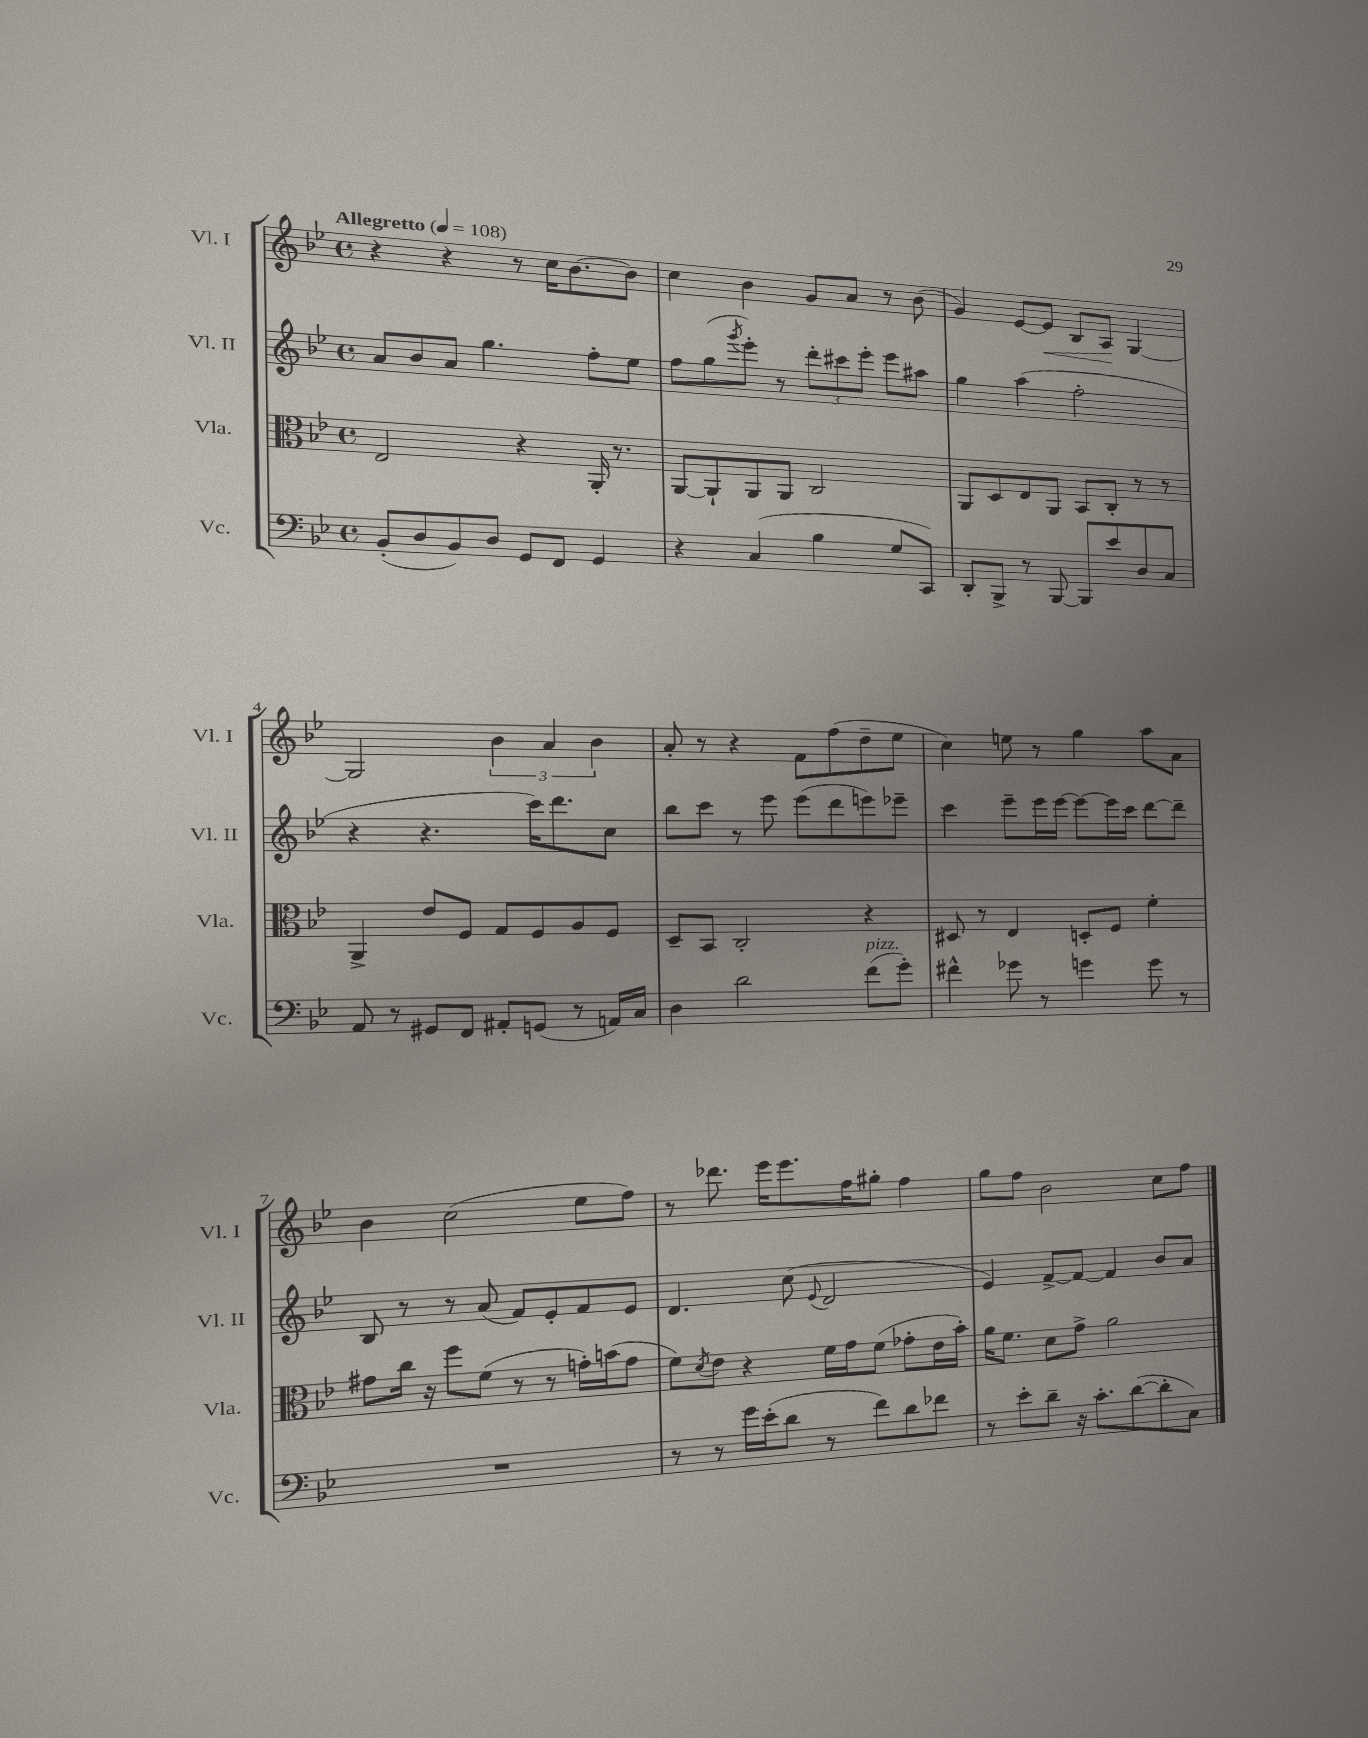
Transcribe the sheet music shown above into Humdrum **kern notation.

**kern	**kern	**kern	**kern	**dynam
*part4	*part3	*part2	*part1	*part1
*staff4	*staff3	*staff2	*staff1	*staff1
*I"Vc.	*I"Vla.	*I"Vl. II	*I"Vl. I	*
*I'Vc.	*I'Vla.	*I'Vl. II	*I'Vl. I	*
*clefF4	*clefC3	*clefG2	*clefG2	*
*k[b-e-]	*k[b-e-]	*k[b-e-]	*k[b-e-]	*
*M4/4	*M4/4	*M4/4	*M4/4	*
*met(c)	*met(c)	*met(c)	*met(c)	*
*MM108	*MM108	*MM108	*MM108	*
=1	=1	=1	=1	=1
!	!	!	!LO:TX:a:B:t=Allegretto	!
(8BB-'/L	2E-/	8a/L	4r	.
8D/	.	8b-/	.	.
8BB-/)	.	8a/J	4r	.
8D/J	.	4.gg\	.	.
8GG/L	4r	.	8r	.
8FF/J	.	.	16cc\KL	.
.	.	.	[8.b-\	.
4GG/	16AA'/	8ff'\L	.	.
.	8.r	.	.	.
.	.	8ee-\J	8b-\J]	.
=2	=2	=2	=2	=2
4r	[8AA/L	8ff\L	4cc\	.
.	8AA`/]	(8gg\	.	.
.	.	8qggg/	.	.
(4C/	8AA/	8eee-'\J)	4b-\	.
.	8AA/J	8r	.	.
4B-\	2C/	12ddd'\L	8g/L	.
.	.	12ccc#X\	.	.
.	.	.	8a/J	.
.	.	12eee-'\J	.	.
8G/L	.	8eee-\L	8r	.
8CC/J)	.	8aa#X\J	(8b-\	.
=3	=3	=3	=3	=3
8DD'/L	8AA/L	4gg\	4g/)	.
8BBB-^/J	8D/	.	.	.
8r	8E-/	(4aa\	[8e-/L	.
!	!	!	!	!LO:HP:b
[8BBB-/	8AA/J	.	8e-/J]	<
8BBB-/L]	8BB-/L	2ff'\	8B-/L	.
8e-/	8C'/J	.	8A/J	.
8D/	8r	.	[4G/	[
8C/J	8r	.	.	.
!!LO:LB:g=z
=4	=4	=4	=4	=4
8AA/	4AA^/	4r	2G/]	.
8r	.	.	.	.
8GG#X/L	8e-/L	4.r	.	.
8FF/J	8F/J	.	.	.
8AA#X'/L	8G/L	.	6b-\	.
(8GGn/J	8F/	16ccc\KL)	.	.
.	.	.	6a/	.
.	.	8.ddd\	.	.
8r	8A/	.	.	.
.	.	.	6b-\	.
16AAn/LL)	8F/J	8cc\J	.	.
16C/JJ	.	.	.	.
=5	=5	=5	=5	=5
4D\	8D~/L	8bb-\L	8a'/	.
.	8BB-/J	8ccc\J	8r	.
2d\	2C'/	8r	4r	.
.	.	8eee-\	.	.
.	.	(8eee-\L	8f\L	.
.	.	8ddd\	(8ff\	.
!LO:TX:a:i:t=pizz.	!	!	!	!
(8f\L	4r	8eeen\)	8dd~\	.
8g'\J)	.	8eee-X~\J	8ee-\J	.
=6	=6	=6	=6	=6
4f#X^^\	8D#X/	4ccc\	4cc\)	.
.	8r	.	.	.
8g-X\	4E-/	8eee-~\L	8een\	.
8r	.	16eee-\L	8r	.
.	.	[16eee-\JJ	.	.
4gn\	8Dn'/L	8eee-\L_	4gg\	.
.	8F/J	16eee-\L]	.	.
.	.	16ccc\JJ	.	.
8g\	4f'\	[8ddd\L	8aa\L	.
8r	.	8ddd~\J]	8a\J	.
!!LO:LB:g=z
=7	=7	=7	=7	=7
1r	8g#X\L	8B-/	4b-\	.
.	16cc\Jk	8r	.	.
.	16r	.	.	.
.	8ff\L	8r	(2cc\	.
.	(8f\J	(8a/	.	.
.	8r	8f/L)	.	.
.	8r	8e-'/	.	.
.	16gn'\LL)	8f/	8ee-\L	.
.	(16bn\J	.	.	.
.	8g\J	8e-/J	8ff\J)	.
=8	=8	=8	=8	=8
8r	8f\L)	4.d/	8r	.
.	8qd/	.	.	.
8r	8e-\J	.	8.ddd-X\	.
16g\LL	4r	.	.	.
(16e-'\J	.	.	16eee-\KL	.
8d\J	.	(8cc\	8.eee-\	.
.	.	8qqe-/	.	.
8r	16f\LL	2d/	.	.
.	16g\J	.	16ff\K	.
8f\L)	(8f\J	.	8gg#X'\J	.
8d\	8g-X'\L	.	4ff\	.
8f-X\J	16e-\L	.	.	.
.	16b-'\JJ)	.	.	.
=9	=9	=9	=9	=9
8r	16a\KL	4e-/)	8gg\L	.
.	8.f\J	.	.	.
8e-'\L	.	.	8ff\J	.
8d~\J	8d\L	[8f^/L	2b-\	.
16r	8g^\J	8f/J_	.	.
8.c'\L	.	.	.	.
.	2a\	4f/]	.	.
([8d\	.	.	.	.
8d'\]	.	8b-/L	8cc\L	.
8C\J)	.	8a/J	8ff\J	.
==	==	==	==	==
*-	*-	*-	*-	*-
